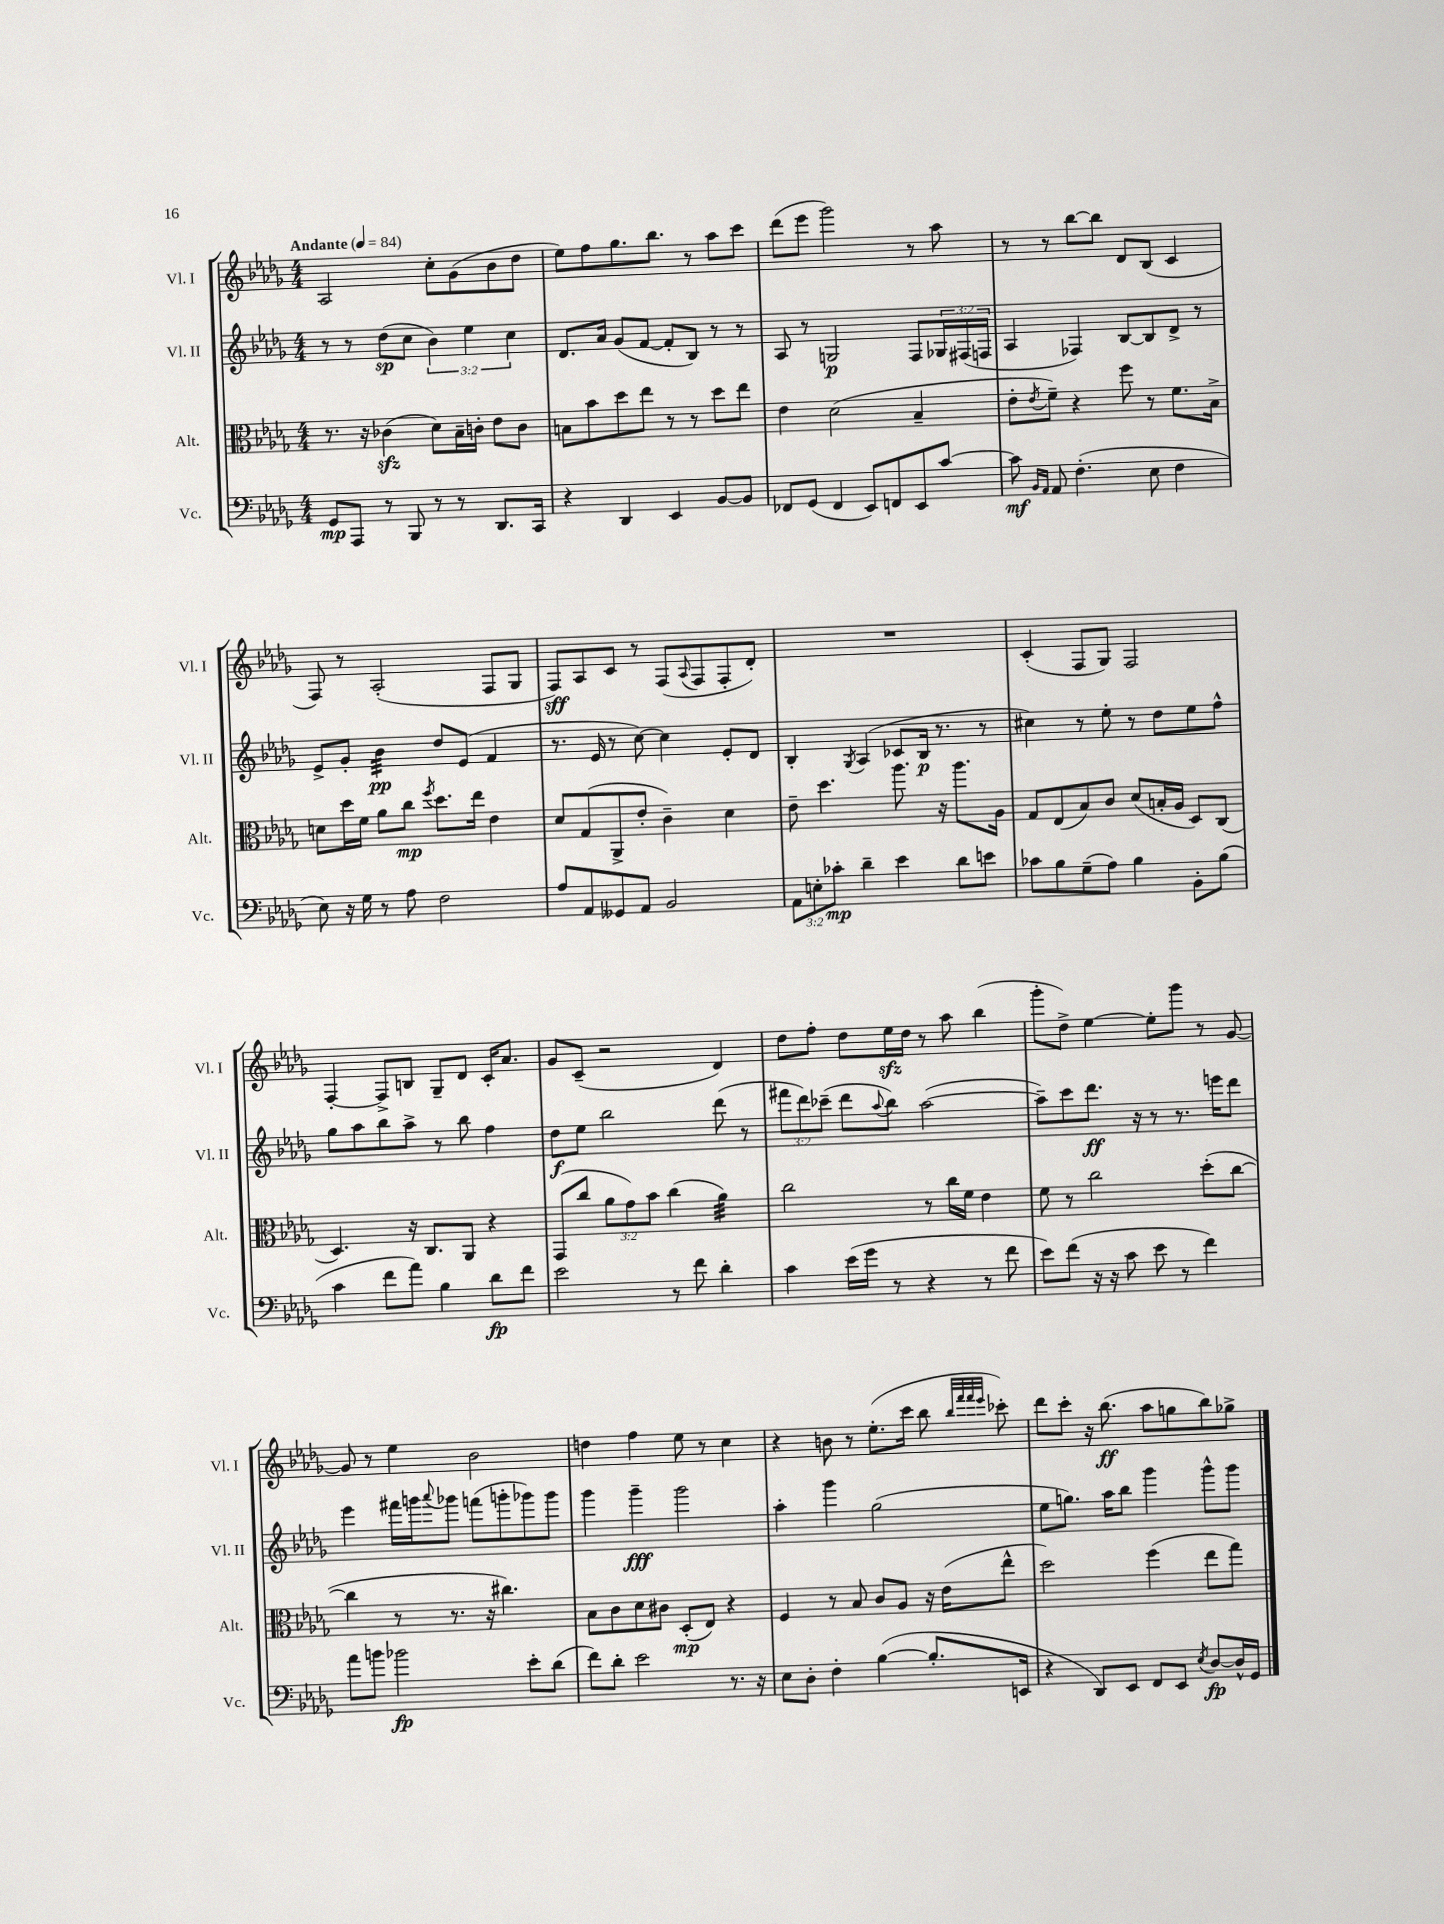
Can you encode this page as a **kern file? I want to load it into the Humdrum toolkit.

**kern	**kern	**kern	**kern
*staff4	*staff3	*staff2	*staff1
*clefF4	*clefC3	*clefG2	*clefG2
*k[b-e-a-d-g-]	*k[b-e-a-d-g-]	*k[b-e-a-d-g-]	*k[b-e-a-d-g-]
*M4/4	*M4/4	*M4/4	*M4/4
*MM84	*MM84	*MM84	*MM84
8GG-/L	8.r	8r	2A-/
8AAA-/J	.	8r	.
.	16r	.	.
8r	(4c-\	(8dd-\L	.
8BBB-/	.	8cc\J	.
8r	8d-\L)	6b-\)	8cc'\L
8r	16B-~\L	.	(8g-\
.	.	6ee-\	.
.	16c'\JJ	.	.
8.DD-/L	8e-\L	.	8b-\
.	.	6cc\	.
.	8c\J	.	8dd-\J
16CC/Jk	.	.	.
=	=	=	=
4r	8B\L	8.d-/L	8ee-\L)
.	8b-\	.	8ff\
.	.	16a-/Jk	.
4DD-/	8dd-\	(8g-/L	8.gg-\
.	8ee-\J	[8f/J	.
.	.	.	8.bb-\J
4EE-/	8r	8f'/]L	.
.	8r	8B-/J)	8r
[8BB-/L	8dd-\L	8r	8aa-\L
8BB-/]J	8ee-\J	8r	8ccc\J
=	=	=	=
8FF-/L	4e-\	8A-/	(8ddd-\L
(8GG-/J	.	8r	8eee-\J
4FF-/	(2d-\	2G/	2ggg-\)
8EE-/L)	.	.	.
8FF/	.	.	.
8EE-/	4B-~/	8F/L	8r
[8c/J	.	24G-/L	8aa-\
.	.	(24F#/	.
.	.	24F/JJ	.
=	=	=	=
8c\]	8e-'\L	4A-/	8r
16qqBB-/LL	.	.	.
16qqAA-/JJ	8qe-/	.	.
8AA-/	8f~\J)	.	8r
(4.F'\	4r	4F-/)	[8bb-\L
.	.	.	8bb-\]J
.	8ff\	[8B-/L	8d-/L
8E-\	8r	8B-/]	(8B-/J
4F\	8.f\L	8d-^/J	4c/
.	.	8r	.
.	16B-^\Jk	.	.
=	=	=	=
8E-\)	8d\L	8e-^/L	8F/)
16r	16dd-\L	8g-'/J	8r
16G-\	16f\JJ	.	.
8r	8a-\L	4b-\	(2A-'/
8A-\	8cc\J	.	.
.	8qff/	.	.
2F\	8.dd-\L	8dd-/L	.
.	.	(8e-/J	.
.	16ee-\Jk	.	.
.	4e-\	4f/	8F/L
.	.	.	8G-/J
=	=	=	=
8A-/L	8d-/L	8.r	8F/L)
8AA-/	(8G-/	.	8A-/
.	.	16e-/	.
8GG--/	8AA-^/	8r	8c/J
8AA-/J	8e-'/J	[8cc\)	8r
2BB-/	4c~\)	4cc\]	(8F/L
.	.	.	8qqA-/
.	.	.	8F/
.	4d-\	8e-'/L	8F'/
.	.	8d-/J	8d-'/J)
=	=	=	=
12AA-\L	8e-~\	4B-'/	1r
12E'\	.	.	.
.	4.dd-\	.	.
12c-'\J	.	.	.
.	.	8qG-/	.
4d-~\	.	(4A-/	.
4e-\	8.aa-\	8c-/L	.
.	.	16B-/Jk	.
.	16r	8.r	.
8d-\L	8.aa-\L	.	.
8e\J	.	8r	.
.	16A-\Jk	.	.
=	=	=	=
8c-\L	8G-/L	4cc#\)	(4c'/
8B-\	(8E-/	.	.
(8G-~\	8B-/)	8r	8F/L
8A-\J)	8c/J	8ee-'\	8G-/J)
4B-\	(8d-/L	8r	2F/
.	16B'/L	8dd-\L	.
.	16A-/JJ	.	.
8BB-'\L	8D-/L)	8ee-\	.
(8B-\J	(8C/J	8ff^^\J	.
=	=	=	=
4c\	4.D-/)	8gg-\L	[4F'/
.	.	8aa-\	.
8f\L	.	8bb-\	8F^/]L
8a-\J)	16r	8aa-^\J	8B/J
.	8.C/L	.	.
4B-\	.	8r	8G-~/L
.	8AA-/J	8bb-\	8d-/J
8d-\L	4r	4ff\	16c'/LK
.	.	.	8.a-/J
8f\J	.	.	.
=	=	=	=
2e-\	(8GG-/L	8dd-\L	8g-/L
.	8cc/J	8ee-\J	(8c~/J
.	12a-\L	2bb-\	2r
.	12g-\)	.	.
.	12b-\J	.	.
8r	(4cc\	.	.
8f\	.	.	.
4d-'\	4a-\)	(8ddd-\	4d-/)
.	.	8r	.
=	=	=	=
4c\	2cc\	12fff#\L	8dd-\L
.	.	12ddd-\)	.
.	.	.	8ff'\J
.	.	(12ccc-~\J	.
(16e-\LL	.	8ddd-\L	8dd-\L
16g-\JJ	.	.	.
.	.	8qqaa-/	.
8r	.	8bb-\J)	16ee-\L
.	.	.	16dd-\JJ
4r	8r	([2aa-\	8r
.	16cc\LL	.	8aa-\
.	16f\JJ	.	.
8r	4e-\	.	(4bb-\
8f\	.	.	.
=	=	=	=
8e-\L)	8f\	8aa-~\]L)	8ggg-'\L
(8f\J	8r	8ccc\	8dd-^\J)
16r	2cc\	8.ddd-\J	[4ee-\
16r	.	.	.
8c\	.	.	.
.	.	16r	.
8e-\	.	8r	8ee-'\]L
8r	.	8.r	8ggg-\J
4f\)	(8dd-'\L	.	8r
.	.	16eee\LK	.
.	[8cc\J	8ddd-\J	[8g-/
=	=	=	=
8a-\L	4cc\]	4eee-\	8g-/]
8b\J	.	.	8r
2b-\	8r	16fff#\LL	4ee-\
.	.	16ggg\J	.
.	.	8qqaaa-/	.
.	8.r	8ggg-\J	.
.	.	(8fff\L	2b-\
.	16r	.	.
.	4.cc#\)	8ggg'\	.
8e-'\L	.	8ggg-\)	.
(8d-\J	.	8ggg-\J	.
=	=	=	=
8f\L)	8B-\L	4ggg-\	4dd\
8d-'\J	8c\	.	.
2e-\	8d-\	4ggg-~\	4ff\
.	8c#\J	.	.
.	(8D-'/L	2ggg-\	8ee-\
.	8E-/J)	.	8r
8.r	4r	.	4cc\
16r	.	.	.
=	=	=	=
8E-\L	4F/	4aa-'\	4r
8D-'\J	.	.	.
4F'\	8r	4ggg-\	8b\
.	8B-/	.	8r
([4B-\	8c/L	(2gg-\	(8.ee-'\L
.	8A-/J	.	.
.	.	.	16ccc\Jk
8.B-'/]L	16r	.	8bb-\
.	(16e-\LK	.	.
.	.	.	32qqbb-/LLL
.	.	.	32qqfff/
.	.	.	32qqfff/
.	.	.	32qqeee-/JJJ
.	8ee-^^\J	.	8ccc-'\)
16EE/Jk	.	.	.
=	=	=	=
4r	2dd-\)	8ee-\L	8ddd-\L
.	.	8.gg\J)	8ccc'\J
8DD-/L)	.	.	16r
.	.	16aa-\LK	(8.bb-\
8EE-/J	.	8bb-\J	.
8FF/L	(4ff\	4ggg-\	8aa-\L
8EE-/J	.	.	8gg\
8qE-/	.	.	.
[8D-/L	8ee-\L	8ggg-^^\L	8bb-\)
16D-^^/]L	8gg-\J)	8ggg-\J	8gg-^\J
16GG-/JJ	.	.	.
==	==	==	==
*-	*-	*-	*-
